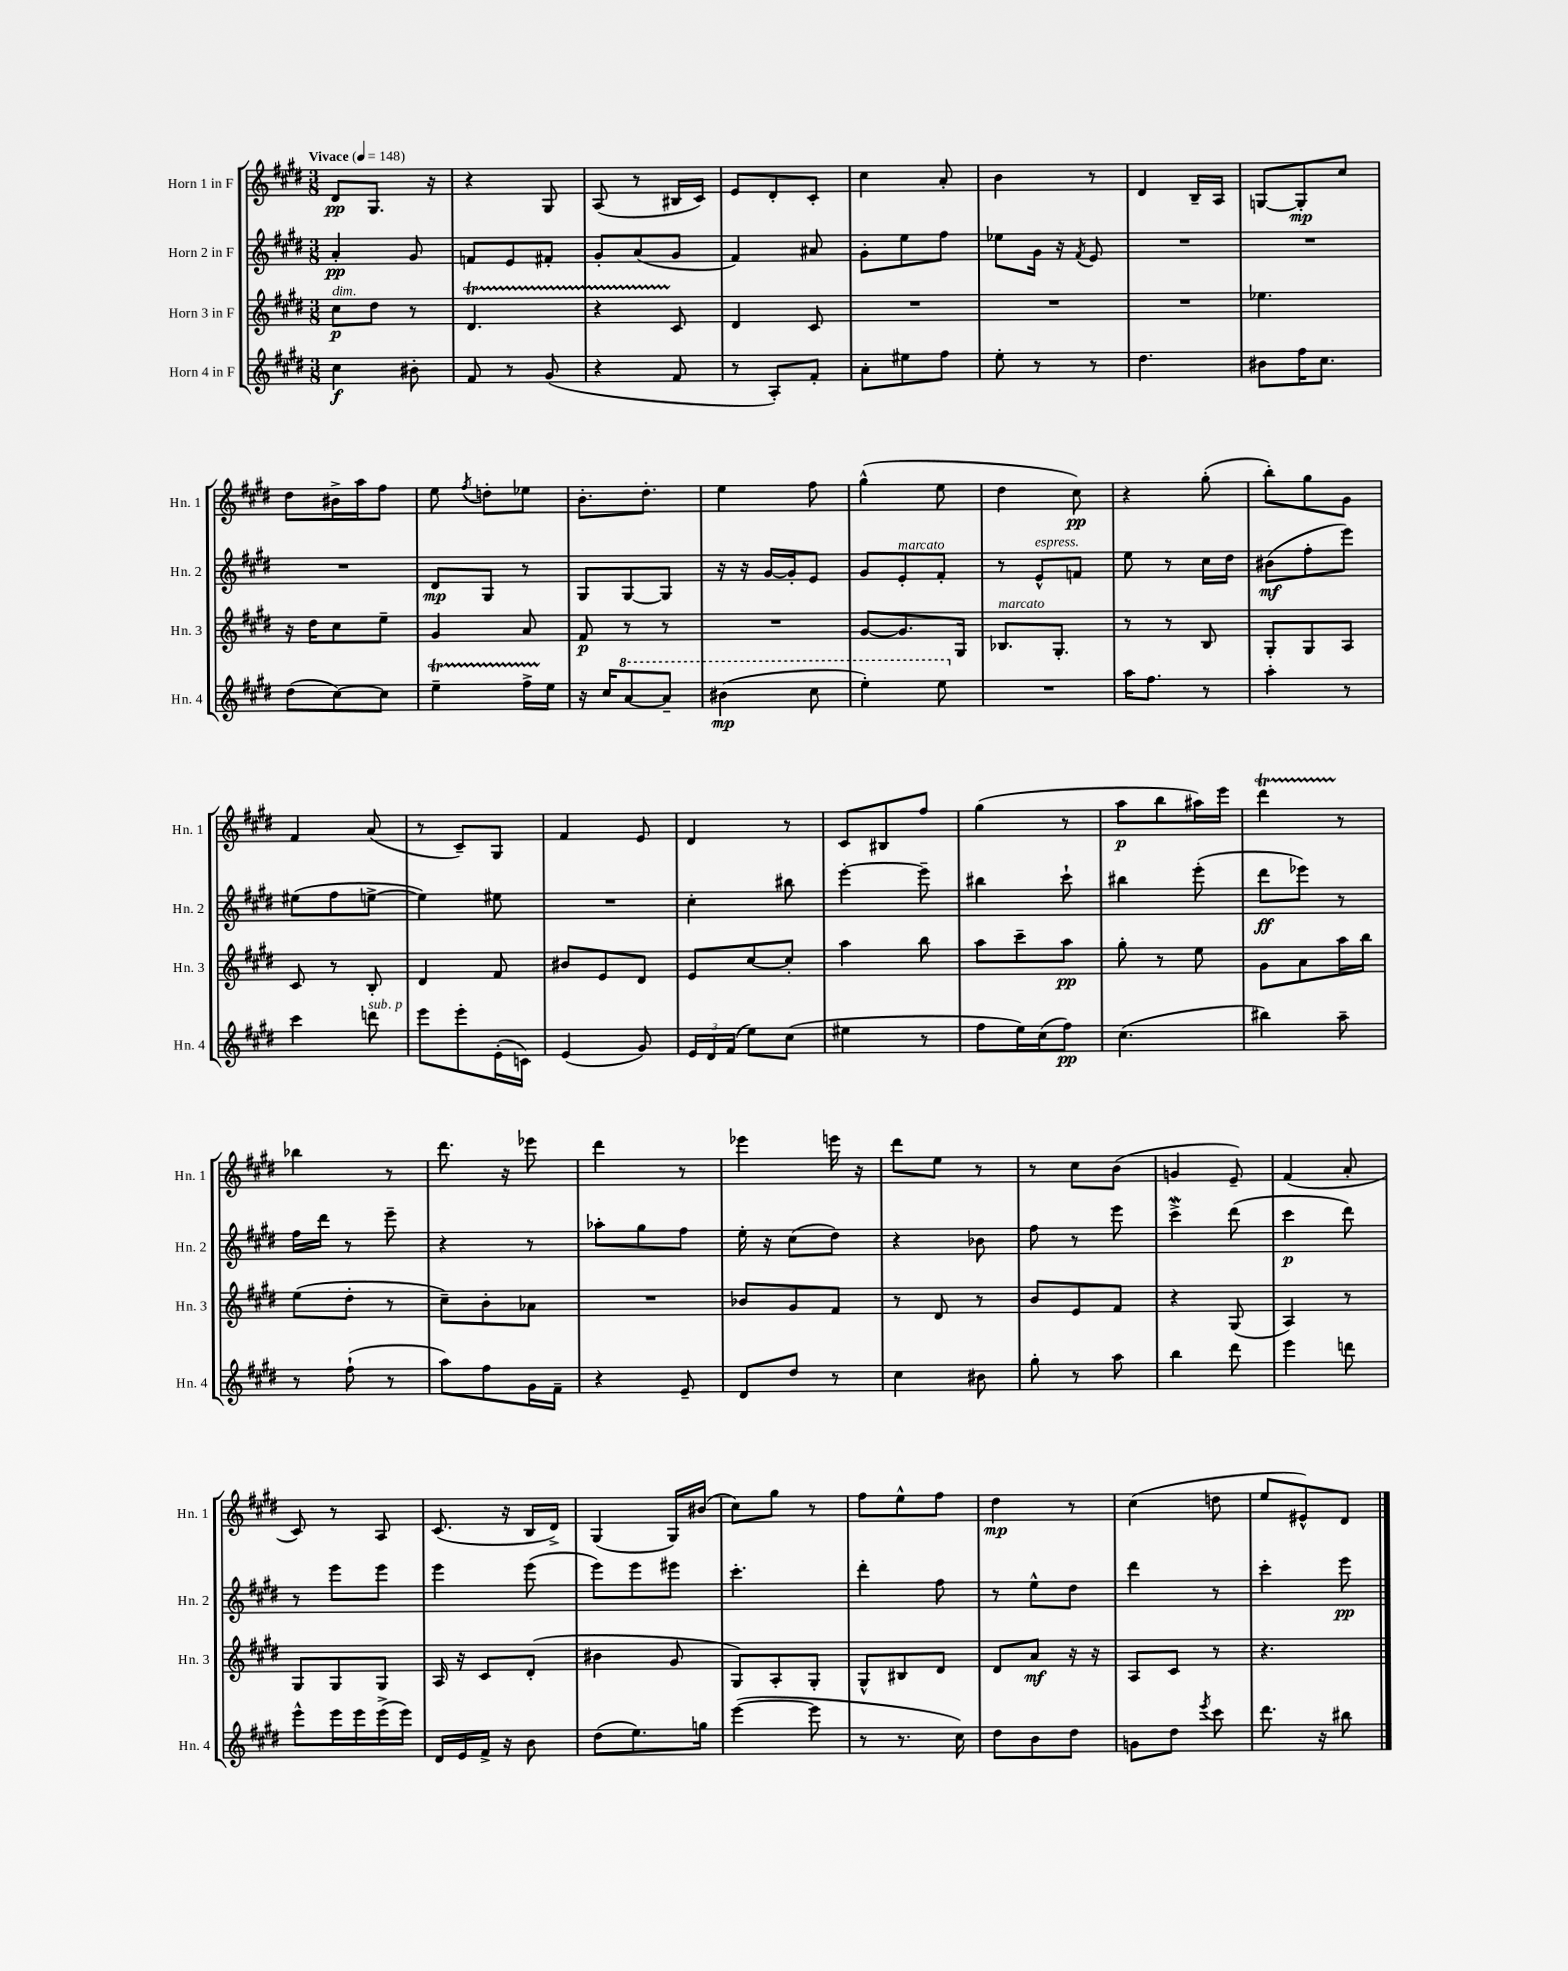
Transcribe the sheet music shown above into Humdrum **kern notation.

**kern	**dynam	**kern	**dynam	**kern	**dynam	**kern	**dynam
*part4	*part4	*part3	*part3	*part2	*part2	*part1	*part1
*staff4	*staff4	*staff3	*staff3	*staff2	*staff2	*staff1	*staff1
*I"Horn 4 in F	*	*I"Horn 3 in F	*	*I"Horn 2 in F	*	*I"Horn 1 in F	*
*I'Hn. 4	*	*I'Hn. 3	*	*I'Hn. 2	*	*I'Hn. 1	*
*clefG2	*	*clefG2	*	*clefG2	*	*clefG2	*
*k[f#c#g#d#]	*	*k[f#c#g#d#]	*	*k[f#c#g#d#]	*	*k[f#c#g#d#]	*
*M3/8	*	*M3/8	*	*M3/8	*	*M3/8	*
*MM148	*	*MM148	*	*MM148	*	*MM148	*
=1	=1	=1	=1	=1	=1	=1	=1
!	!	!	!	!	!	!LO:TX:a:B:t=Vivace	!
!	!	!LO:TX:a:i:t=dim.	!	!	!	!	!
4cc#\	f	8cc#\L	p	4a'/	pp	8d#/L	pp
.	.	8dd#\J	.	.	.	8.G#/J	.
8b#X'\	.	8r	.	8g#/	.	.	.
.	.	.	.	.	.	16r	.
=2	=2	=2	=2	=2	=2	=2	=2
8f#/	.	4.d#t/	.	8fn/L	.	4r	.
8r	.	.	.	8e/	.	.	.
(8g#/	.	.	.	8f#X'/J	.	8G#/	.
=3	=3	=3	=3	=3	=3	=3	=3
4r	.	4r	.	8g#'/L	.	(8A/	.
.	.	.	.	(8a/	.	8r	.
8f#/	.	8c#/	.	8g#/J	.	16B#X/LL	.
.	.	.	.	.	.	16c#/JJ)	.
=4	=4	=4	=4	=4	=4	=4	=4
8r	.	4d#/	.	4f#/)	.	8e/L	.
8A'/L)	.	.	.	.	.	8d#'/	.
8f#'/J	.	8c#/	.	8a#X/	.	8c#'/J	.
=5	=5	=5	=5	=5	=5	=5	=5
8a'\L	.	4.r	.	8g#'\L	.	4cc#\	.
8ee#X\	.	.	.	8ee\	.	.	.
8ff#\J	.	.	.	8ff#\J	.	8a'/	.
=6	=6	=6	=6	=6	=6	=6	=6
8ee'\	.	4.r	.	8ee-X\L	.	4b\	.
8r	.	.	.	16g#\Jk	.	.	.
.	.	.	.	16r	.	.	.
.	.	.	.	8qf#/	.	.	.
8r	.	.	.	8e/	.	8r	.
=7	=7	=7	=7	=7	=7	=7	=7
4.dd#\	.	4.r	.	4.r	.	4d#/	.
.	.	.	.	.	.	16B~/LL	.
.	.	.	.	.	.	16A/JJ	.
=8	=8	=8	=8	=8	=8	=8	=8
8b#X\L	.	4.ee-X\	.	4.r	.	[8Gn/L	.
16ff#\K	.	.	.	.	.	8G'/]	mp
8.cc#\J	.	.	.	.	.	.	.
.	.	.	.	.	.	8cc#/J	.
!!LO:LB:g=z
=9	=9	=9	=9	=9	=9	=9	=9
(8dd#\L	.	16r	.	4.r	.	8dd#\L	.
.	.	16dd#\KL	.	.	.	.	.
[8cc#\)	.	8cc#\	.	.	.	16b#X^\L	.
.	.	.	.	.	.	16aa\J	.
8cc#\J]	.	8ee~\J	.	.	.	8ff#\J	.
=10	=10	=10	=10	=10	=10	=10	=10
4eeT~\	.	4g#/	.	8d#/L	mp	8ee\	.
.	.	.	.	.	.	8qff#/	.
.	.	.	.	8G#/J	.	8ddn'\L	.
16ff#TTT^\LL	.	8a/	.	8r	.	8ee-X\J	.
16ee\JJ	.	.	.	.	.	.	.
=11	=11	=11	=11	=11	=11	=11	=11
16r	.	8f#/	p	8G#/L	.	8.b'\L	.
16cc#/KL	.	.	.	.	.	.	.
*8va	*	*	*	*	*	*	*
[8aa/	.	8r	.	[8G#/	.	.	.
.	.	.	.	.	.	8.dd#'\J	.
8aa~/J]	.	8r	.	8G#/J]	.	.	.
=12	=12	=12	=12	=12	=12	=12	=12
(4bb#X\	mp	4.r	.	16r	.	4ee\	.
.	.	.	.	16r	.	.	.
.	.	.	.	[16g#/LL	.	.	.
.	.	.	.	16g#'/J]	.	.	.
8ccc#\	.	.	.	8e/J	.	8ff#\	.
=13	=13	=13	=13	=13	=13	=13	=13
4eee'\)	.	[8g#/L	.	8g#/L	.	(4gg#^^\	.
!	!	!	!	!LO:TX:a:i:t=marcato	!	!	!
.	.	8.g#/]	.	8e'/	.	.	.
8eee\	.	.	.	8f#'/J	.	8ee\	.
.	.	16G#/Jk	.	.	.	.	.
=14	=14	=14	=14	=14	=14	=14	=14
*X8va	*	*	*	*	*	*	*
!	!	!LO:TX:a:i:t=marcato	!	!	!	!	!
4.r	.	8.B-X/L	.	8r	.	4dd#\	.
!	!	!	!	!LO:TX:a:i:t=espress.	!	!	!
.	.	.	.	8e^^/L	.	.	.
.	.	8.G#'/J	.	.	.	.	.
.	.	.	.	8fn/J	.	8cc#\)	pp
=15	=15	=15	=15	=15	=15	=15	=15
16aa\KL	.	8r	.	8ee\	.	4r	.
8.ff#\J	.	.	.	.	.	.	.
.	.	8r	.	8r	.	.	.
8r	.	8B/	.	16cc#\LL	.	(8gg#'\	.
.	.	.	.	16dd#\JJ	.	.	.
=16	=16	=16	=16	=16	=16	=16	=16
4aa'\	.	8G#'/L	.	(8b#X\L	mf	8bb'\L)	.
.	.	8G#/	.	8ff#'\	.	8gg#\	.
8r	.	8A/J	.	8eee\J)	.	8g#\J	.
!!LO:LB:g=z
=17	=17	=17	=17	=17	=17	=17	=17
4ccc#\	.	8c#/	.	(8ee#X\L	.	4f#/	.
.	.	8r	.	8ff#\	.	.	.
!LO:TX:a:i:t=sub. p	!	!	!	!	!	!	!
8dddn\	.	8B'/	.	[8een^\J	.	(8a/	.
=18	=18	=18	=18	=18	=18	=18	=18
8eee\L	.	4d#/	.	4ee\])	.	8r	.
8eee'\	.	.	.	.	.	8c#~/L)	.
(16e'\L	.	8f#/	.	8ee#X\	.	8G#/J	.
16cn\JJ)	.	.	.	.	.	.	.
=19	=19	=19	=19	=19	=19	=19	=19
(4e/	.	8b#X/L	.	4.r	.	4f#/	.
.	.	8e/	.	.	.	.	.
8g#/)	.	8d#/J	.	.	.	8e/	.
=20	=20	=20	=20	=20	=20	=20	=20
24e/LL	.	8e/L	.	4cc#'\	.	4d#/	.
24d#/	.	.	.	.	.	.	.
(24f#/JJ	.	.	.	.	.	.	.
8ee\L)	.	[8cc#/	.	.	.	.	.
(8cc#\J	.	8cc#'/J]	.	8bb#X\	.	8r	.
=21	=21	=21	=21	=21	=21	=21	=21
4ee#X\	.	4aa\	.	[4eee'\	.	8c#/L	.
.	.	.	.	.	.	8B#X/	.
8r	.	8bb\	.	8eee~\]	.	8ff#/J	.
=22	=22	=22	=22	=22	=22	=22	=22
8ff#\L	.	8aa\L	.	4bb#X\	.	(4gg#\	.
16ee\L)	.	8ccc#~\	.	.	.	.	.
(16cc#\J	.	.	.	.	.	.	.
8ff#\J)	pp	8aa\J	pp	8ccc#`\	.	8r	.
=23	=23	=23	=23	=23	=23	=23	=23
(4.cc#\	.	8gg#'\	.	4bb#X\	.	8aa\L	p
.	.	8r	.	.	.	8bb\	.
.	.	8ee\	.	(8eee'\	.	16aa#X\L)	.
.	.	.	.	.	.	16eee\JJ	.
=24	=24	=24	=24	=24	=24	=24	=24
4bb#X\)	.	8g#\L	.	8ddd#\L	ff	4ddd#t\	.
.	.	8a\	.	8eee-X\J)	.	.	.
8aa~\	.	16aa\L	.	8r	.	8r	.
.	.	16bb\JJ	.	.	.	.	.
!!LO:LB:g=z
=25	=25	=25	=25	=25	=25	=25	=25
8r	.	(8ee\L	.	16ff#\LL	.	4bb-X\	.
.	.	.	.	16ddd#\JJ	.	.	.
(8ff#`\	.	8dd#'\J	.	8r	.	.	.
8r	.	8r	.	8eee~\	.	8r	.
=26	=26	=26	=26	=26	=26	=26	=26
8aa\L)	.	8cc#~\L)	.	4r	.	8.ddd#\	.
8ff#\	.	8b'\	.	.	.	.	.
.	.	.	.	.	.	16r	.
16g#\L	.	8a-X\J	.	8r	.	8eee-X\	.
16f#~\JJ	.	.	.	.	.	.	.
=27	=27	=27	=27	=27	=27	=27	=27
4r	.	4.r	.	8aa-X'\L	.	4ddd#\	.
.	.	.	.	8gg#\	.	.	.
8e~/	.	.	.	8ff#\J	.	8r	.
=28	=28	=28	=28	=28	=28	=28	=28
8d#/L	.	8b-X/L	.	16ee'\	.	4eee-X\	.
.	.	.	.	16r	.	.	.
8dd#/J	.	8g#/	.	(8cc#\L	.	.	.
8r	.	8f#/J	.	8dd#\J)	.	16eeen\	.
.	.	.	.	.	.	16r	.
=29	=29	=29	=29	=29	=29	=29	=29
4cc#\	.	8r	.	4r	.	8ddd#\L	.
.	.	8d#/	.	.	.	8ee\J	.
8b#X\	.	8r	.	8b-X\	.	8r	.
=30	=30	=30	=30	=30	=30	=30	=30
8gg#'\	.	8b/L	.	8ff#\	.	8r	.
8r	.	8e/	.	8r	.	8cc#\L	.
8aa\	.	8f#/J	.	8eee\	.	(8b\J	.
=31	=31	=31	=31	=31	=31	=31	=31
4bb\	.	4r	.	4ccc#W^\	.	4gn/	.
8ddd#\	.	(8G#/	.	(8ddd#\	.	8e~/)	.
=32	=32	=32	=32	=32	=32	=32	=32
4eee\	.	4A/)	.	4ccc#\	p	(4f#/	.
8dddn\	.	8r	.	8ddd#\)	.	8a'/	.
!!LO:LB:g=z
=33	=33	=33	=33	=33	=33	=33	=33
8eee^^\L	.	8G#/L	.	8r	.	8c#/)	.
16eee\L	.	8G#/	.	8eee\L	.	8r	.
16eee\	.	.	.	.	.	.	.
(16eee^\	.	8G#/J	.	8eee\J	.	8A/	.
16eee\JJ)	.	.	.	.	.	.	.
=34	=34	=34	=34	=34	=34	=34	=34
16d#/LL	.	16A/	.	4eee\	.	(8.c#/	.
16e/	.	16r	.	.	.	.	.
16f#^/JJ	.	8c#/L	.	.	.	.	.
16r	.	.	.	.	.	16r	.
8b\	.	(8d#'/J	.	(8eee\	.	16B/LL	.
.	.	.	.	.	.	16d#^/JJ)	.
=35	=35	=35	=35	=35	=35	=35	=35
(8dd#\L	.	4b#X\	.	8eee\L)	.	(4G#/	.
8.ee\)	.	.	.	8eee\	.	.	.
.	.	8g#/	.	8eee#X\J	.	16G#/LL)	.
16ggn\Jk	.	.	.	.	.	(16b#X/JJ	.
=36	=36	=36	=36	=36	=36	=36	=36
([4eee\	.	8G#/L)	.	4.ccc#'\	.	8cc#\L)	.
.	.	8A'/	.	.	.	8gg#\J	.
8eee\]	.	8G#'/J	.	.	.	8r	.
=37	=37	=37	=37	=37	=37	=37	=37
8r	.	8G#^^/L	.	4ddd#'\	.	8ff#\L	.
8.r	.	8B#X/	.	.	.	8ee^^\	.
.	.	8d#/J	.	8ff#\	.	8ff#\J	.
16cc#\)	.	.	.	.	.	.	.
=38	=38	=38	=38	=38	=38	=38	=38
8dd#\L	.	8d#/L	.	8r	.	4dd#\	mp
8b\	.	8a/J	mf	8ee^^\L	.	.	.
8dd#\J	.	16r	.	8dd#\J	.	8r	.
.	.	16r	.	.	.	.	.
=39	=39	=39	=39	=39	=39	=39	=39
8gn\L	.	8A/L	.	4ddd#\	.	(4cc#\	.
8dd#\J	.	8c#/J	.	.	.	.	.
8qeee/	.	.	.	.	.	.	.
8ccc#\	.	8r	.	8r	.	8ddn\	.
=40	=40	=40	=40	=40	=40	=40	=40
8.ddd#\	.	4.r	.	4ccc#'\	.	8ee/L	.
.	.	.	.	.	.	8e#X^^/)	.
16r	.	.	.	.	.	.	.
8bb#X\	.	.	.	8eee\	pp	8d#/J	.
==	==	==	==	==	==	==	==
*-	*-	*-	*-	*-	*-	*-	*-
